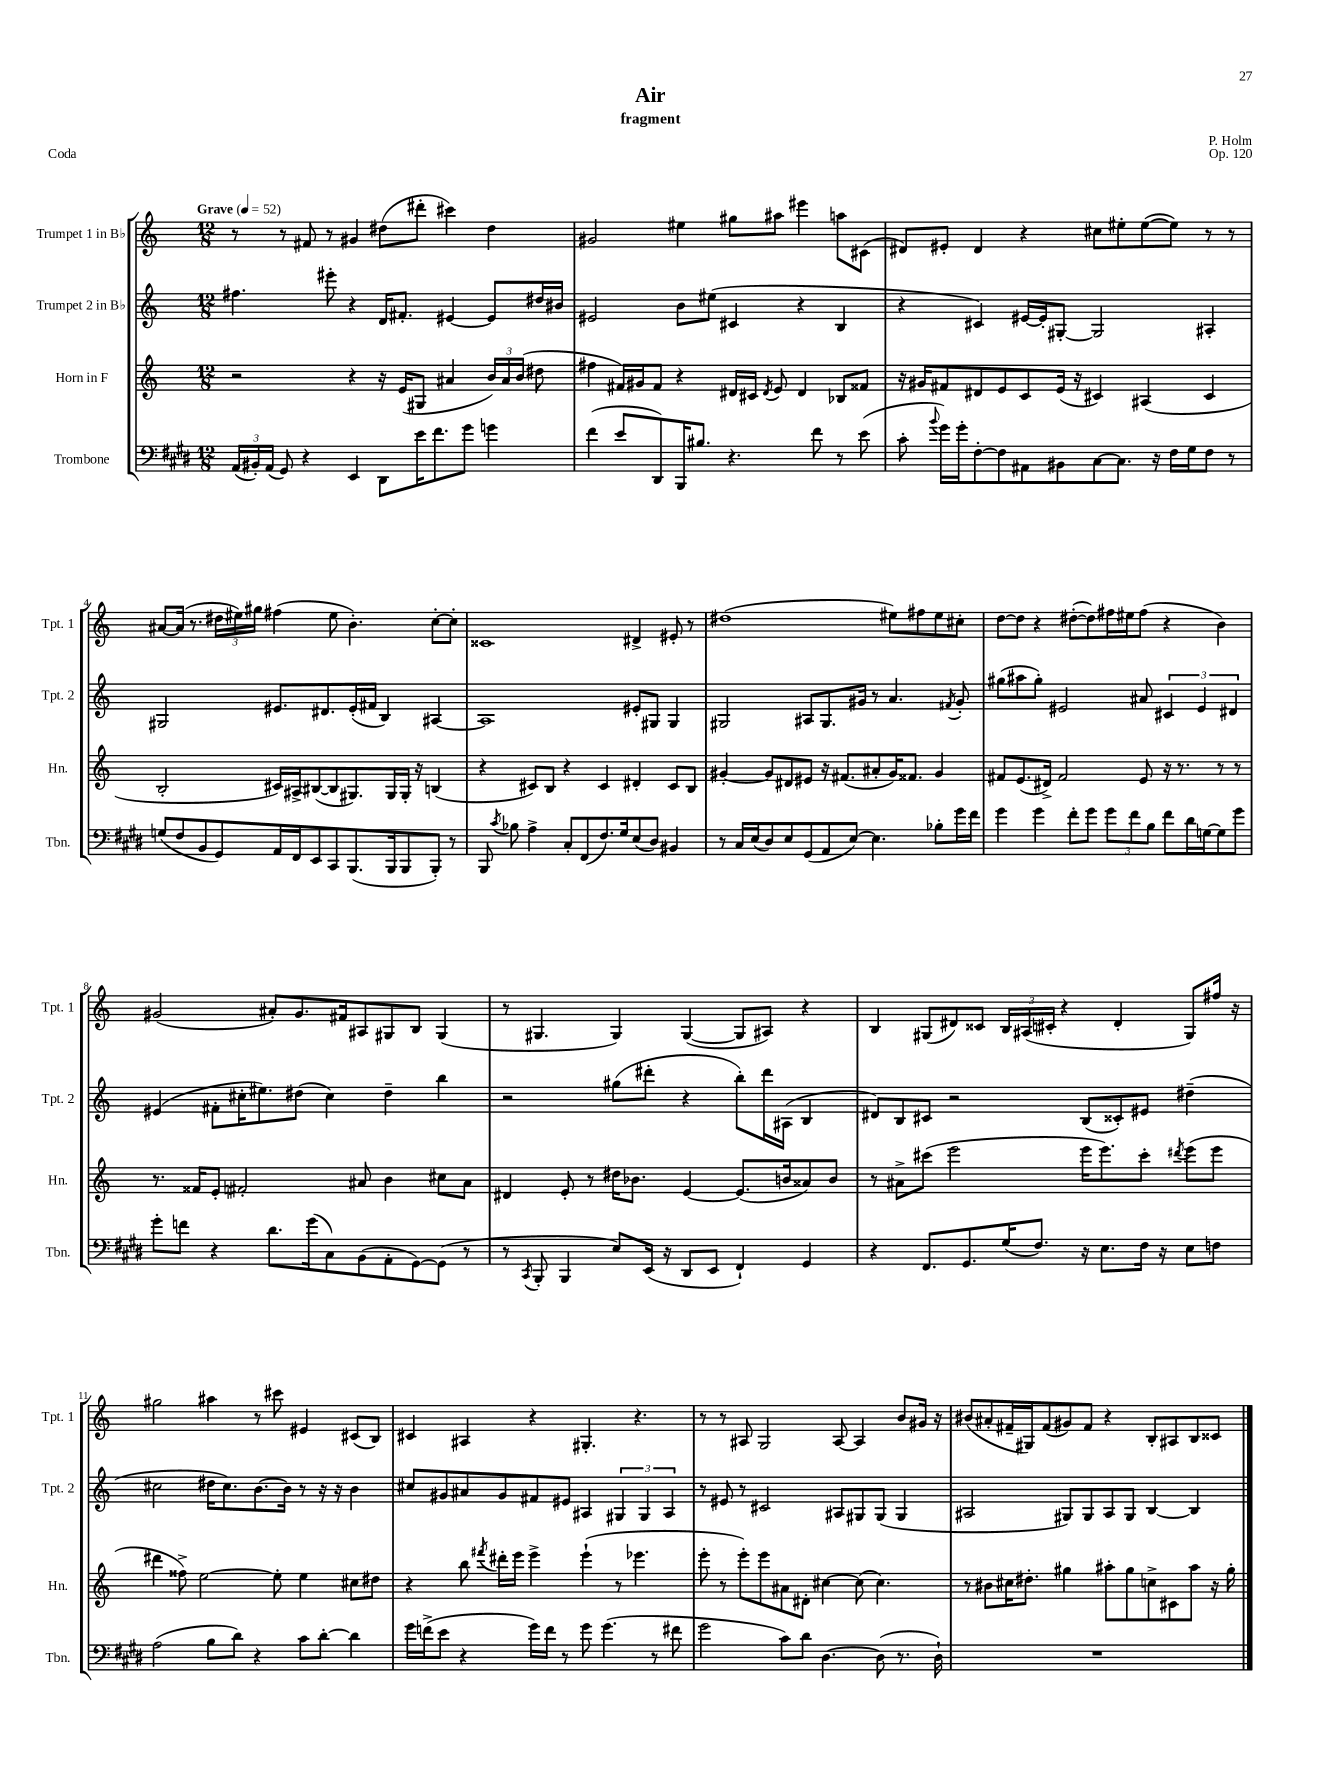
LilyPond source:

\header { title = "Air" composer = "P. Holm" subtitle = "fragment" opus = "Op. 120" piece = "Coda" }
<<
\new StaffGroup <<
\new Staff = "s0" \with { instrumentName = "Trumpet 1 in Bb" shortInstrumentName = "Tpt. 1" } {
    \clef treble \key c \major \numericTimeSignature \time 12/8 \tempo "Grave" 4 = 52
    \autoBeamOff r8 r8 fis'8 r8 gis'4 dis''8[( dis'''8]-. cis'''4) dis''4 |
    gis'2 eis''4 gis''8[ ais''8] eis'''4 a''8[ cis'8]( |
    dis'8[) eis'8]-. dis'4 r4 cis''8[ eis''8-. eis''8~( eis''8]) r8 r8 |
    ais'8[~ ais'16]( r8. \tuplet 3/2 { dis''16[ eis''16) gis''16] } fis''4( eis''8 b'4.-.) c''8[~-. c''8]-. |
    cisis'1 dis'4-> eis'8-. r8 |
    dis''1( eis''8[) fis''8 eis''8 cis''8]-. |
    d''8[~ d''8] r4 dis''8[~-.( dis''8) fis''16 eis''16 fis''8]( r4 b'4) |
    gis'2( ais'8[-.) gis'8. fis'16 ais8 gis8 b8] gis4( |
    r8 gis4. gis4) gis4~( gis8[ ais8]) r4 |
    b4 gis8[( dis'8) cisis'8] \tuplet 3/2 { b16[ ais16( cis'16]-. } r4 dis'4-. gis8[) fis''16] r16 |
    gis''2 ais''4 r8 cis'''8 eis'4 cis'8[( b8]) |
    cis'4 ais4 r4 gis4.-. r4. |
    r8 r8 ais8 g2 ais8~ ais4 b'8[ gis'16] r16 |
    bis'8[( ais'8-. fis'16-- gis16) fis'8( gis'8) fis'8] r4 b8[-. ais8 b8 cisis'8] \bar "|." |
}
\new Staff = "s1" \with { instrumentName = "Trumpet 2 in Bb" shortInstrumentName = "Tpt. 2" } {
    \clef treble \key c \major \numericTimeSignature \time 12/8
    \autoBeamOff fis''4. eis'''8-. r4 d'16[ fis'8.]-. eis'4~ eis'8[ dis''16 bis'16] |
    eis'2 b'8[ eis''8]( cis'4 r4 b4 |
    r4 cis'4) eis'16[~ eis'16-. gis8]~-. gis2 ais4-. |
    gis2 eis'8.[ dis'8. eis'16-.( fis'16] b4) ais4~ |
    ais1 eis'8[-. gis8] gis4 |
    gis2 ais8[ gis8. gis'16] r8 a'4. \acciaccatura { fis'8 } gis'8-. |
    gis''8[( ais''8 gis''8]-.) eis'2 ais'8 \tuplet 3/2 { cis'4 eis'4 dis'4 } |
    eis'4( fis'8[-. cis''16-. eis''8.) dis''8]( cis''4) dis''4-- b''4 |
    r2 gis''8[( dis'''8]-. r4 b''8[-.) dis'''16 ais16]( b4 |
    dis'8[) b8 cis'8] r2 b8[( cisis'8-.) eis'8] dis''4--( |
    cis''2 dis''16[ cis''8.) b'8.~ b'16] r8 r16 r16 b'4 |
    cis''8[ gis'8 ais'8 gis'8 fis'8 eis'8] ais4 \tuplet 3/2 { gis4 gis4 ais4 } |
    r8 eis'8 r8 cis'2 ais8[ gis8 gis8]( gis4 |
    ais2 gis8[) gis8 ais8 gis8] b4~ b4 \bar "|." |
}
\new Staff = "s2" \with { instrumentName = "Horn in F" shortInstrumentName = "Hn." } {
    \clef treble \key c \major \numericTimeSignature \time 12/8
    \autoBeamOff r2 r4 r16 e'16[( gis8] ais'4 \tuplet 3/2 { b'16[) ais'16 b'16]( } dis''8 |
    fis''4 fis'16[) gis'16 fis'8] r4 dis'16[ cis'16] \acciaccatura { dis'8 } e'8 dis'4 bes8[ fisis'8] |
    r16 gis'16[ fis'8 dis'8 e'8 c'8 e'16]( r16 cis'4) ais4( cis'4 |
    b2-. cis'16[) ais16-> bis8~( bis8 gis8.) gis16 gis16]-. r16 b4( |
    r4 cis'8[) b8] r4 cis'4 dis'4-. cis'8[ b8] |
    gis'4~-. gis'8[ dis'8 eis'8] r16 fis'8.[( ais'8-. gis'16) fisis'8.] gis'4 |
    fis'8[ e'8.( dis'16]->) fis'2 e'8 r16 r8. r8 r8 |
    r8. fisis'16[ e'8]-. fis'2-. ais'8 b'4 cis''8[ ais'8] |
    dis'4 e'8-. r8 dis''16[ bes'8.] e'4~ e'8.[( b'16 aisis'8) b'8] |
    r8 ais'8[-> cis'''8]( e'''2 e'''16[ e'''8.) cis'''8]-. \acciaccatura { dis'''8 } e'''8[( e'''8] |
    dis'''4 fisis''8->) e''2~ e''8-. e''4 cis''8[ dis''8] |
    r4 b''8 \acciaccatura { fis'''8 } dis'''16[-. e'''16] e'''4-> e'''4-!( r8 ees'''4. |
    e'''8-. r8 e'''8[-.) e'''8 ais'8 dis'8]-. cis''4~ cis''8( cis''4.) |
    r8 bis'8[ cis''16 dis''8.]-. gis''4 ais''8[-. gis''8 c''8-> cis'8 ais''8] r16 gis''16-. \bar "|." |
}
\new Staff = "s3" \with { instrumentName = "Trombone" shortInstrumentName = "Tbn." } {
    \clef bass \key e \major \numericTimeSignature \time 12/8
    \autoBeamOff \tuplet 3/2 { a,16[( bis,16-.) a,16]( } gis,8) r4 e,4 dis,8[ e'16 fis'8. gis'8] g'4 |
    fis'4( e'8[ dis,8) b,,16 bis8.] r4. fis'8 r8 e'8( |
    cis'8-. \appoggiatura { b'8 } gis'16[) gis'16-. fis8~-. fis8 ais,8 bis,8 cis8~ cis8.] r16 fis16[ gis16 fis8] r8 |
    g8[( fis8 b,8 gis,8) a,16 fis,16 e,8 cis,8 b,,8.( b,,16 b,,8 b,,8]-.) r8 |
    b,,8 \acciaccatura { cis'8 } bes8 a4-> cis8[-. fis,8( fis8.) gis16 e8( dis8]) bis,4 |
    r8 cis16[ e16( dis8) e8 gis,8( a,8 e8]~) e4. bes8[-. gis'16 fis'16] |
    gis'4 gis'4 fis'8[-. gis'8] \tuplet 3/2 { gis'8[ fis'8 b8] } fis'8[ dis'16 g16~ g8 gis'8] |
    gis'8[-. f'8] r4 dis'8.[ gis'16( cis8) b,8( a,8-. gis,8~) gis,8]( r8 |
    r8 \acciaccatura { cis,8 } b,,8-. b,,4 e8[) e,16]( r16 dis,8[ e,8] fis,4-!) gis,4 |
    r4 fis,8.[ gis,8. gis16( fis8.]) r16 e8.[ fis16] r16 e8[ f8] |
    a2( b8[ dis'8]) r4 cis'8[ dis'8]~-. dis'4 |
    gis'16[ f'16->( e'8] r4 gis'16[) f'16] r8 gis'8 gis'4.( r8 fis'8 |
    gis'2 cis'8[) dis'8] dis4.~ dis8( r8. dis16-!) |
    R1. \bar "|." |
}
>>
>>
